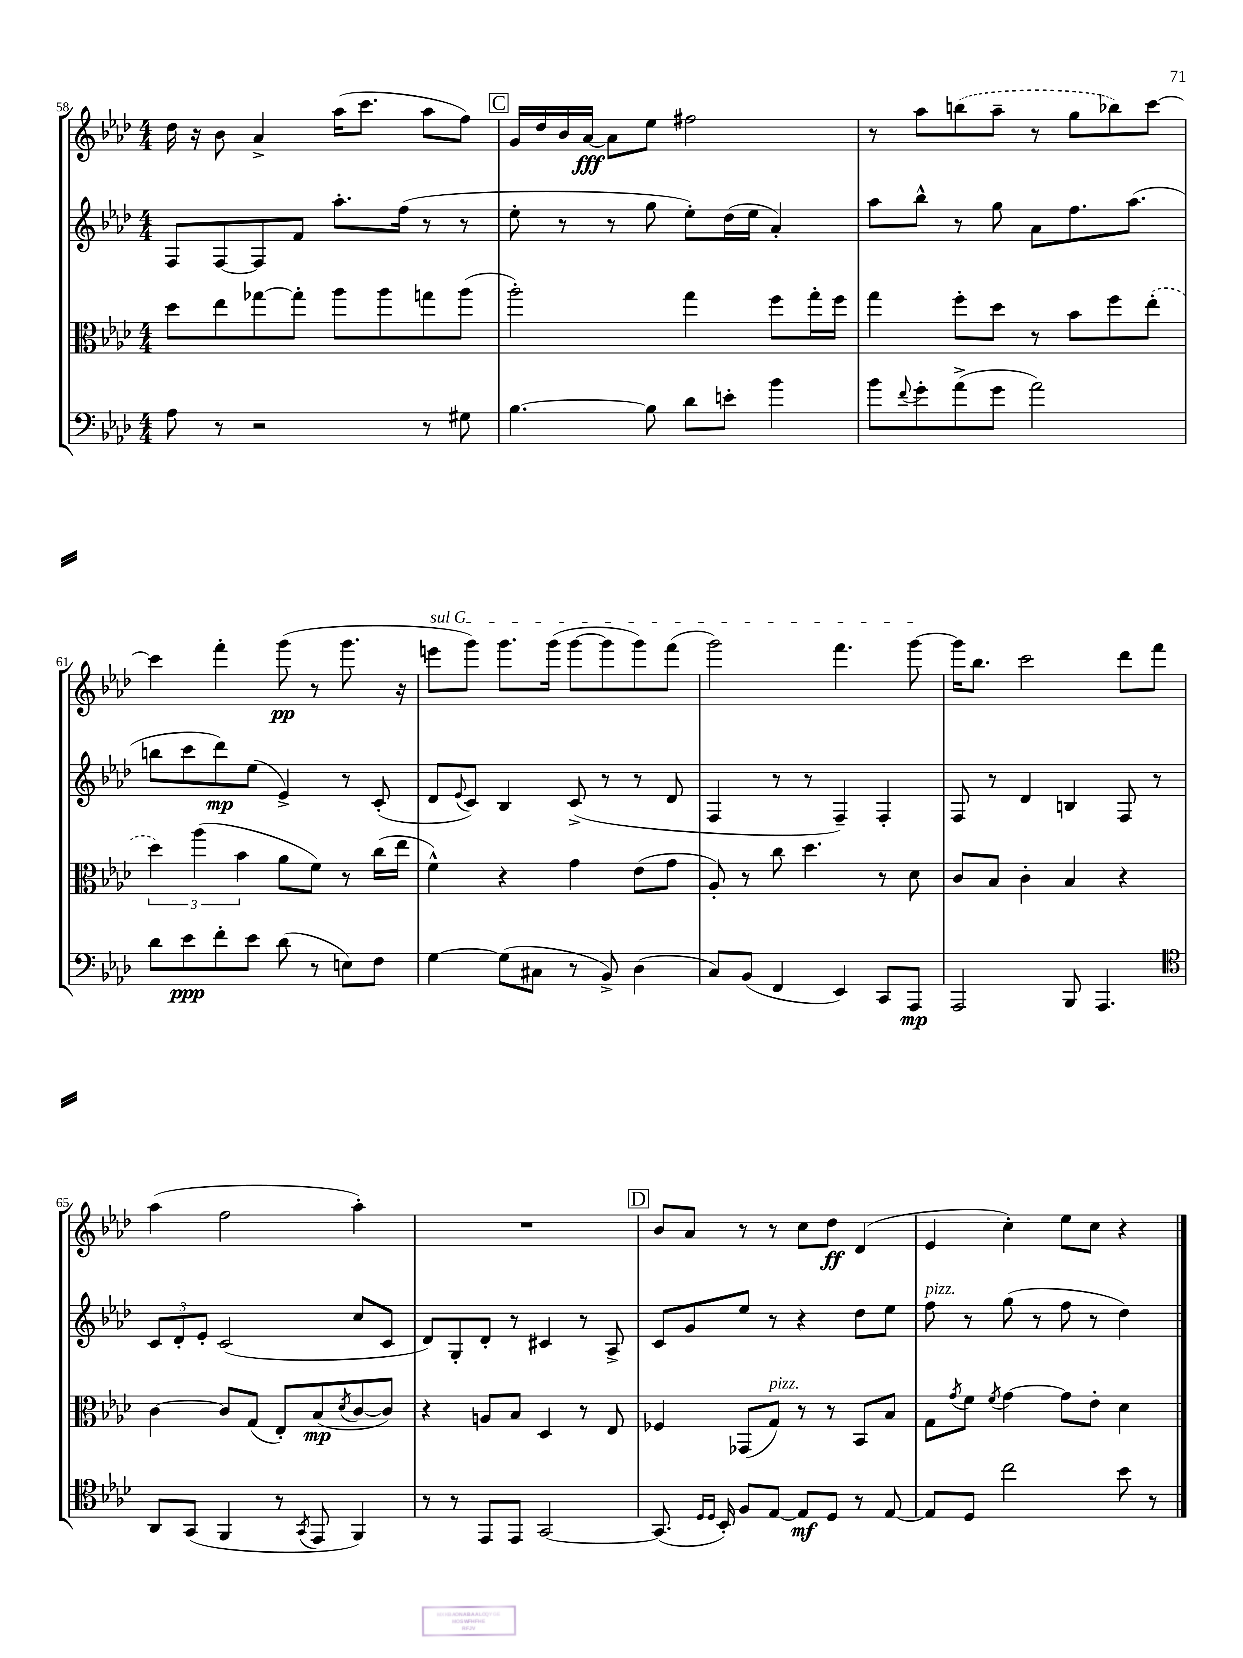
<<
\new StaffGroup <<
\new Staff = "s0" {
    \clef treble \key aes \major \numericTimeSignature \time 4/4
    des''16 r16 bes'8 aes'4-> aes''16( c'''8. aes''8 f''8) |
    \mark \markup { \box "C" } g'16 des''16 bes'16 aes'16~\fff aes'8 ees''8 fis''2 |
    r8 aes''8 \once \slurDashed b''8( aes''8-- r8 g''8 bes''8) c'''8~ |
    c'''4 f'''4-. g'''8\pp( r8 g'''8. r16 |
    \once \override TextSpanner.bound-details.left.text = \markup { \italic "sul G" } e'''8\startTextSpan g'''8) g'''8. g'''16( g'''8~ g'''8 g'''8) f'''8( |
    g'''2) f'''4. g'''8~\stopTextSpan |
    g'''16 bes''8. c'''2 des'''8 f'''8 |
    aes''4( f''2 aes''4-.) |
    R1 |
    \mark \markup { \box "D" } bes'8 aes'8 r8 r8 c''8 des''8\ff des'4( |
    ees'4 c''4-.) ees''8 c''8 r4 \bar "|." |
}
\new Staff = "s1" {
    \clef treble \key aes \major \numericTimeSignature \time 4/4
    f8 f8~ f8 f'8 aes''8.-. f''16( r8 r8 |
    \mark \markup { \box "C" } ees''8-. r8 r8 g''8 ees''8-.) des''16( ees''16 aes'4-.) |
    aes''8 bes''8-^ r8 g''8 aes'8 f''8. aes''8.( |
    b''8 c'''8 des'''8\mp) ees''8( ees'4->) r8 c'8-.( |
    des'8 \appoggiatura { ees'8 } c'8) bes4 c'8->( r8 r8 des'8 |
    f4 r8 r8 f4--) f4-. |
    f8 r8 des'4 b4 f8 r8 |
    \tuplet 3/2 { c'8 des'8-. ees'8-. } c'2( c''8 c'8 |
    des'8) g8-. des'8-. r8 cis'4 r8 aes8-> |
    \mark \markup { \box "D" } c'8 g'8 ees''8 r8 r4 des''8 ees''8 |
    f''8^\markup { \italic "pizz." } r8 g''8( r8 f''8 r8 des''4) \bar "|." |
}
\new Staff = "s2" {
    \clef alto \key aes \major \numericTimeSignature \time 4/4
    des''8 ees''8 ges''8~ ges''8-. aes''8 aes''8 g''8 aes''8( |
    \mark \markup { \box "C" } aes''2-.) g''4 f''8 g''16-. f''16 |
    g''4 f''8-. des''8 r8 bes'8 f''8 \once \slurDashed ees''8-.( |
    \tuplet 3/2 { des''4) aes''4( bes'4 } aes'8 f'8) r8 c''16( ees''16 |
    f'4-^) r4 g'4 ees'8( g'8 |
    aes8-.) r8 c''8 des''4. r8 des'8 |
    c'8 bes8 c'4-. bes4 r4 |
    c'4~ c'8 g8( ees8-.) bes8\mp( \acciaccatura { des'8 } c'8~ c'8) |
    r4 a8 bes8 des4 r8 ees8 |
    \mark \markup { \box "D" } fes4 ges,8( g8^\markup { \italic "pizz." }) r8 r8 bes,8 bes8 |
    g8 \acciaccatura { g'8 } f'8 \acciaccatura { f'8 } g'4~ g'8 ees'8-. des'4 \bar "|." |
}
\new Staff = "s3" {
    \clef bass \key aes \major \numericTimeSignature \time 4/4
    aes8 r8 r2 r8 gis8 |
    \mark \markup { \box "C" } bes4.~ bes8 des'8 e'8-. bes'4 |
    bes'8 \appoggiatura { f'8 } g'8-. aes'8->( g'8 aes'2) |
    des'8 ees'8\ppp f'8-. ees'8 des'8( r8 e8) f8 |
    g4~ g8( cis8 r8 bes,8->) des4( |
    c8) bes,8( f,4 ees,4) c,8 aes,,8\mp |
    aes,,2 bes,,8 aes,,4. |
    \clef tenor aes,8 g,8( f,4 r8 \acciaccatura { g,8 } ees,8 f,4) |
    r8 r8 ees,8 ees,8 g,2~ |
    \mark \markup { \box "D" } g,8.( \grace { des16 des16 } bes,16-.) f8 ees8~ ees8\mf des8 r8 ees8~ |
    ees8 des8 c''2 bes'8 r8 \bar "|." |
}
>>
>>
\layout { \context { \Score currentBarNumber = #58 } }
